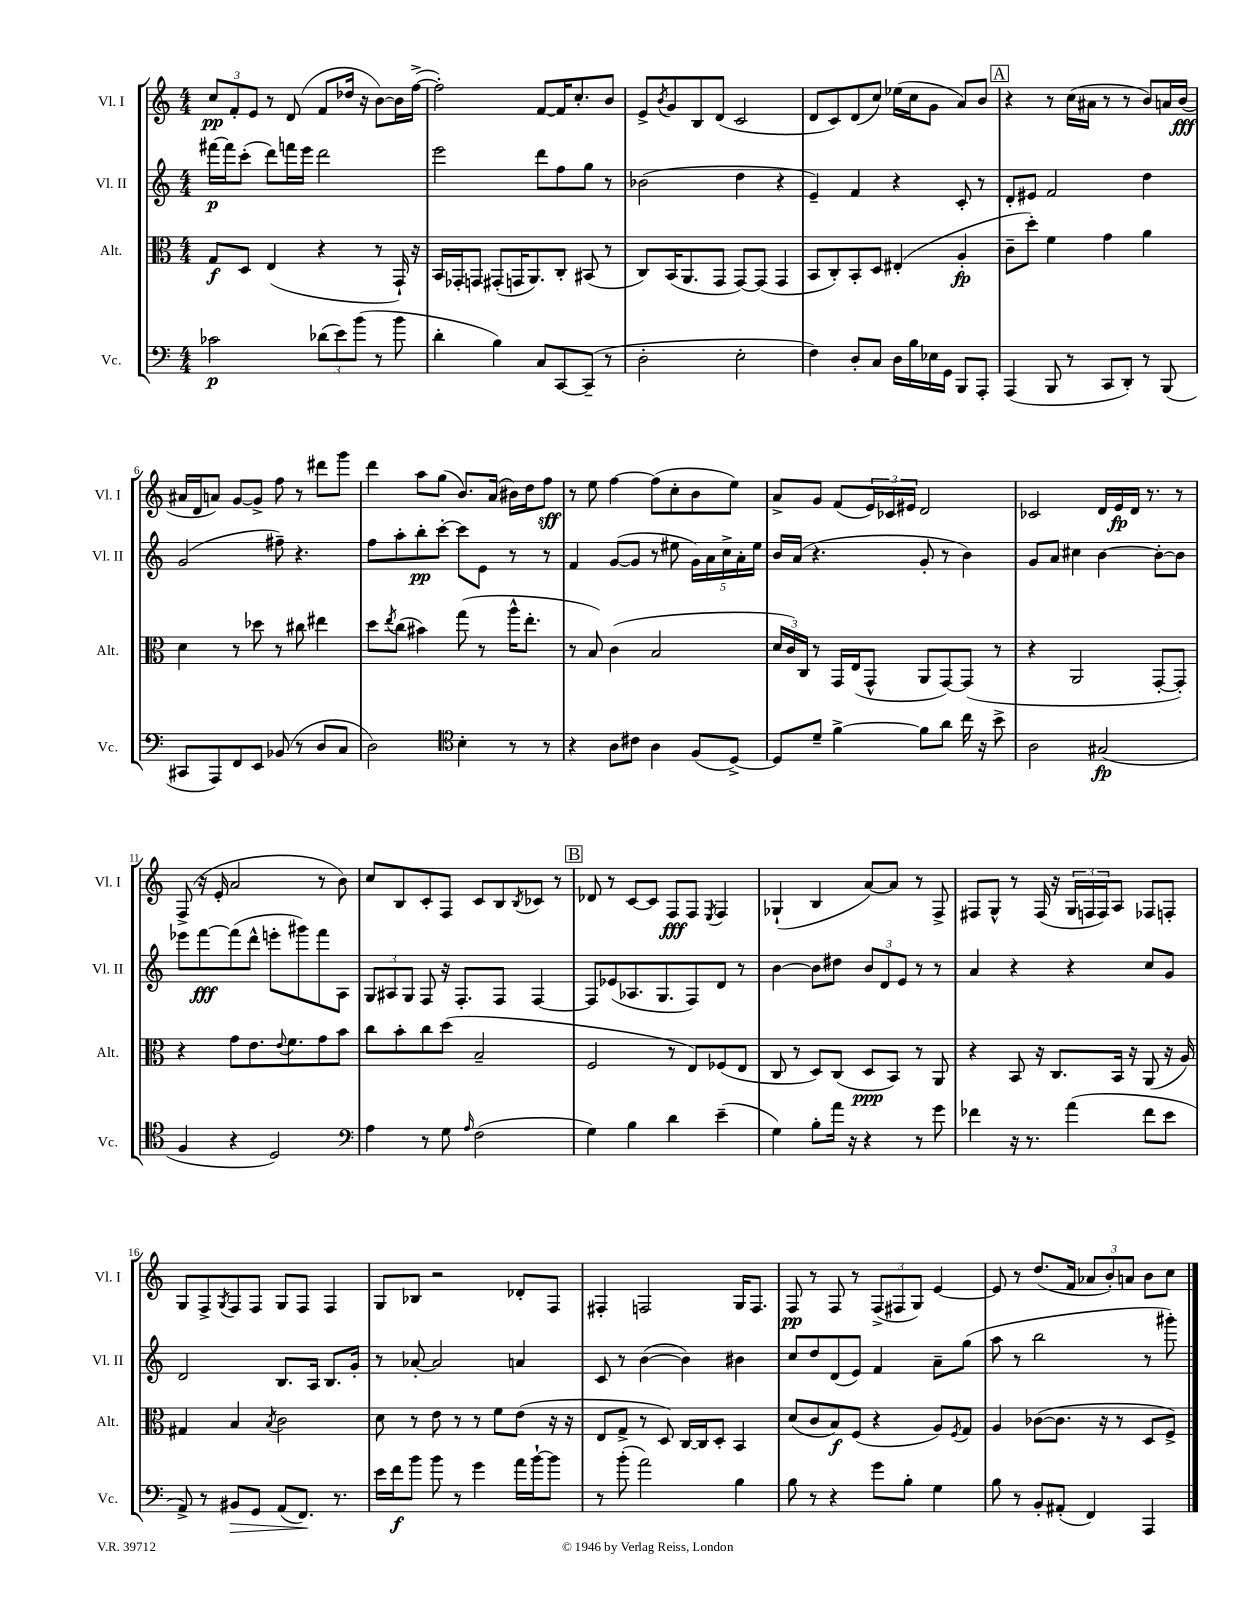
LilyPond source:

<<
\new StaffGroup <<
\new Staff = "s0" \with { instrumentName = "Vl. I" shortInstrumentName = "Vl. I" } {
    \clef treble \key c \major \numericTimeSignature \time 4/4
    \tuplet 3/2 { c''8\pp f'8-. e'8 } r8 d'8( f'8 des''16 r16 b'8~) b'16 f''16~->( |
    f''2-.) f'8~ f'16 c''8.-. b'8 |
    e'8-> \acciaccatura { b'8 } g'8 b8 d'8( c'2 |
    d'8 c'8) d'8( c''8) ees''16( c''16 g'8 a'8) b'8 |
    \mark \markup { \box "A" } r4 r8 c''16( ais'16 r8 r8 b'8) a'16 b'16\fff( |
    ais'16 d'16 a'8) g'8~ g'8-> f''8 r8 dis'''8 g'''8 |
    d'''4 a''8 g''8( b'8.) a'16( bis'16) d''16 f''8\sff |
    r8 e''8 f''4~ f''8( c''8-. b'8 e''8) |
    a'8-> g'8 f'8( \tuplet 3/2 { e'16) ces'16 eis'16 } d'2 |
    ces'2 d'16 e'16\fp d'16 r8. r8 |
    f8->( r16 e'16-. a'2 r8 b'8) |
    c''8 b8 c'8-. f8 c'8 b8 \acciaccatura { b8 } ces'8 r8 |
    \mark \markup { \box "B" } des'8 r8 c'8~ c'8 f8\fff f8 \acciaccatura { e8 } f4 |
    ges4-!( b4 a'8~) a'8 r8 f8-> |
    fis8 g8-^ r8 fis16( r16 \tuplet 3/2 { g16 f16 f16) } a8 fes8 f8-. |
    g8 f8-> \acciaccatura { g8 } f8 f8 g8 f8 f4 |
    g8 bes8 r2 des'8-. f8 |
    fis4-. f2 g16 f8. |
    f8\pp r8 f8 r8 \tuplet 3/2 { f8->( fis8 g8) } e'4~ |
    e'8 r8 d''8.( f'16 \tuplet 3/2 { aes'8 b'8-.) a'8 } b'8 c''8 \bar "|." |
}
\new Staff = "s1" \with { instrumentName = "Vl. II" shortInstrumentName = "Vl. II" } {
    \clef treble \key c \major \numericTimeSignature \time 4/4
    fis'''16~\p fis'''16 c'''8-.( d'''8) f'''16 e'''16 d'''2 |
    e'''2 d'''8 f''8 g''8 r8 |
    bes'2( d''4 r4 |
    e'4--) f'4 r4 c'8-. r8 |
    \mark \markup { \box "A" } d'8-. eis'8 f'2 d''4 |
    g'2( fis''8--) r4. |
    f''8 a''8-. b''8-.\pp c'''8~-. c'''8 e'8 r8 r8 |
    f'4 g'8~( g'8 r8 eis''8 \tuplet 5/4 { g'16) a'16 c''16-> a'16-. eis''16 } |
    b'16 a'16( r4. g'8-. r8 b'4) |
    g'8 a'8 cis''4 b'4~ b'8~-. b'8 |
    ees'''8 f'''8~\fff f'''8( d'''8-^ e'''8-. gis'''8) f'''8 a8 |
    \tuplet 3/2 { g8 ais8 g8 } f8 r16 f8.-. f8 f4~ |
    \mark \markup { \box "B" } f8 ees'8( aes8. g8. f8) d'8 r8 |
    b'4~ b'8 dis''8 \tuplet 3/2 { b'8 d'8 e'8 } r8 r8 |
    a'4 r4 r4 c''8 g'8 |
    d'2 b8. a16 b8. g'16-. |
    r8 aes'8~-. aes'2 a'4 |
    c'8 r8 b'4~( b'4) bis'4 |
    c''8 d''8 d'8( e'8) f'4 a'8-- g''8( |
    a''8 r8 b''2 r8 gis'''8-.) \bar "|." |
}
\new Staff = "s2" \with { instrumentName = "Alt." shortInstrumentName = "Alt." } {
    \clef alto \key c \major \numericTimeSignature \time 4/4
    g8\f d8 e4( r4 r8 g,16-!) r16 |
    b,16 ges,16-. g,8 gis,8-.( g,16 a,8.) c8-. bis,8( r8 |
    c8) b,16( a,8. g,8 g,8~) g,8( g,4 |
    b,8 c8-.) b,8-. d8 eis4-.( a4-.\fp |
    \mark \markup { \box "A" } c'8-- d''8-.) f'4 g'4 a'4 |
    d'4 r8 des''8 r8 cis''8 eis''4 |
    d''8 \acciaccatura { e''8 } c''8( bis'4) g''8( r8 a''16-^ e''8.-. |
    r8 b8) c'4( b2 |
    \tuplet 3/2 { d'16 c'16) c16 } r8 g,16 e16( g,8-^ a,8 g,8~) g,8( r8 |
    r4 a,2 g,8~-. g,8-.) |
    r4 g'8 e'8. \appoggiatura { e'8 } f'8. g'8 b'8 |
    c''8 b'8-. c''8 d''8( b2-- |
    \mark \markup { \box "B" } f2 r8 e8) fes8( e8 |
    c8 r8 d8) c8( d8\ppp b,8) r8 a,8 |
    r4 b,8 r16 c8. b,16 r16 a,8( r16 a16) |
    gis4 b4 \acciaccatura { b8 } c'2 |
    d'8 r8 e'8 r8 r8 f'8 e'8( r16 r16 |
    e8 g8-> r8 d8) c16~ c16 d8-. b,4 |
    d'8( c'8 b8\f) f8( r4 a8) \acciaccatura { f8 } g8 |
    a4 ces'8~( ces'8. r16 r8 d8 f8->) \bar "|." |
}
\new Staff = "s3" \with { instrumentName = "Vc." shortInstrumentName = "Vc." } {
    \clef bass \key c \major \numericTimeSignature \time 4/4
    ces'2\p \tuplet 3/2 { des'8( e'8) b'8( } r8 b'8 |
    d'4-. b4) c8 c,8~ c,8--( r8 |
    d2-. e2-. |
    f4) d8-. c8 d16 b16 ees16 g,16 b,,8 a,,8-. |
    \mark \markup { \box "A" } a,,4( b,,8 r8 c,8 d,8-.) r8 b,,8( |
    cis,8 a,,8) f,8 e,8 bes,8( r8 d8 c8 |
    d2) \clef tenor b4-. r8 r8 |
    r4 a8 cis'8 a4 f8( d8~->) |
    d8 d'8-- f'4~-> f'8 a'8 c''16 r16 b'8-> |
    a2 gis2\fp( |
    f4 r4 d2) |
    \clef bass a4 r8 g8 \grace { a16 } f2( |
    \mark \markup { \box "B" } g4) b4 d'4 e'4--( |
    g4) b8-. a'16 r16 r4 r8 g'8 |
    fes'4 r16 r8. a'4( fes'8 e'8 |
    a,8->) r8 bis,8\> g,8 a,8( f,8.\!) r8. |
    e'16 f'16\f b'8 b'8 r8 g'4 a'16 b'16~-! b'8 |
    r8 b'8-.( a'2) b4 |
    b8 r8 r4 g'8 b8-. g4 |
    b8 r8 b,8-. ais,8-.( f,4) a,,4 \bar "|." |
}
>>
>>
